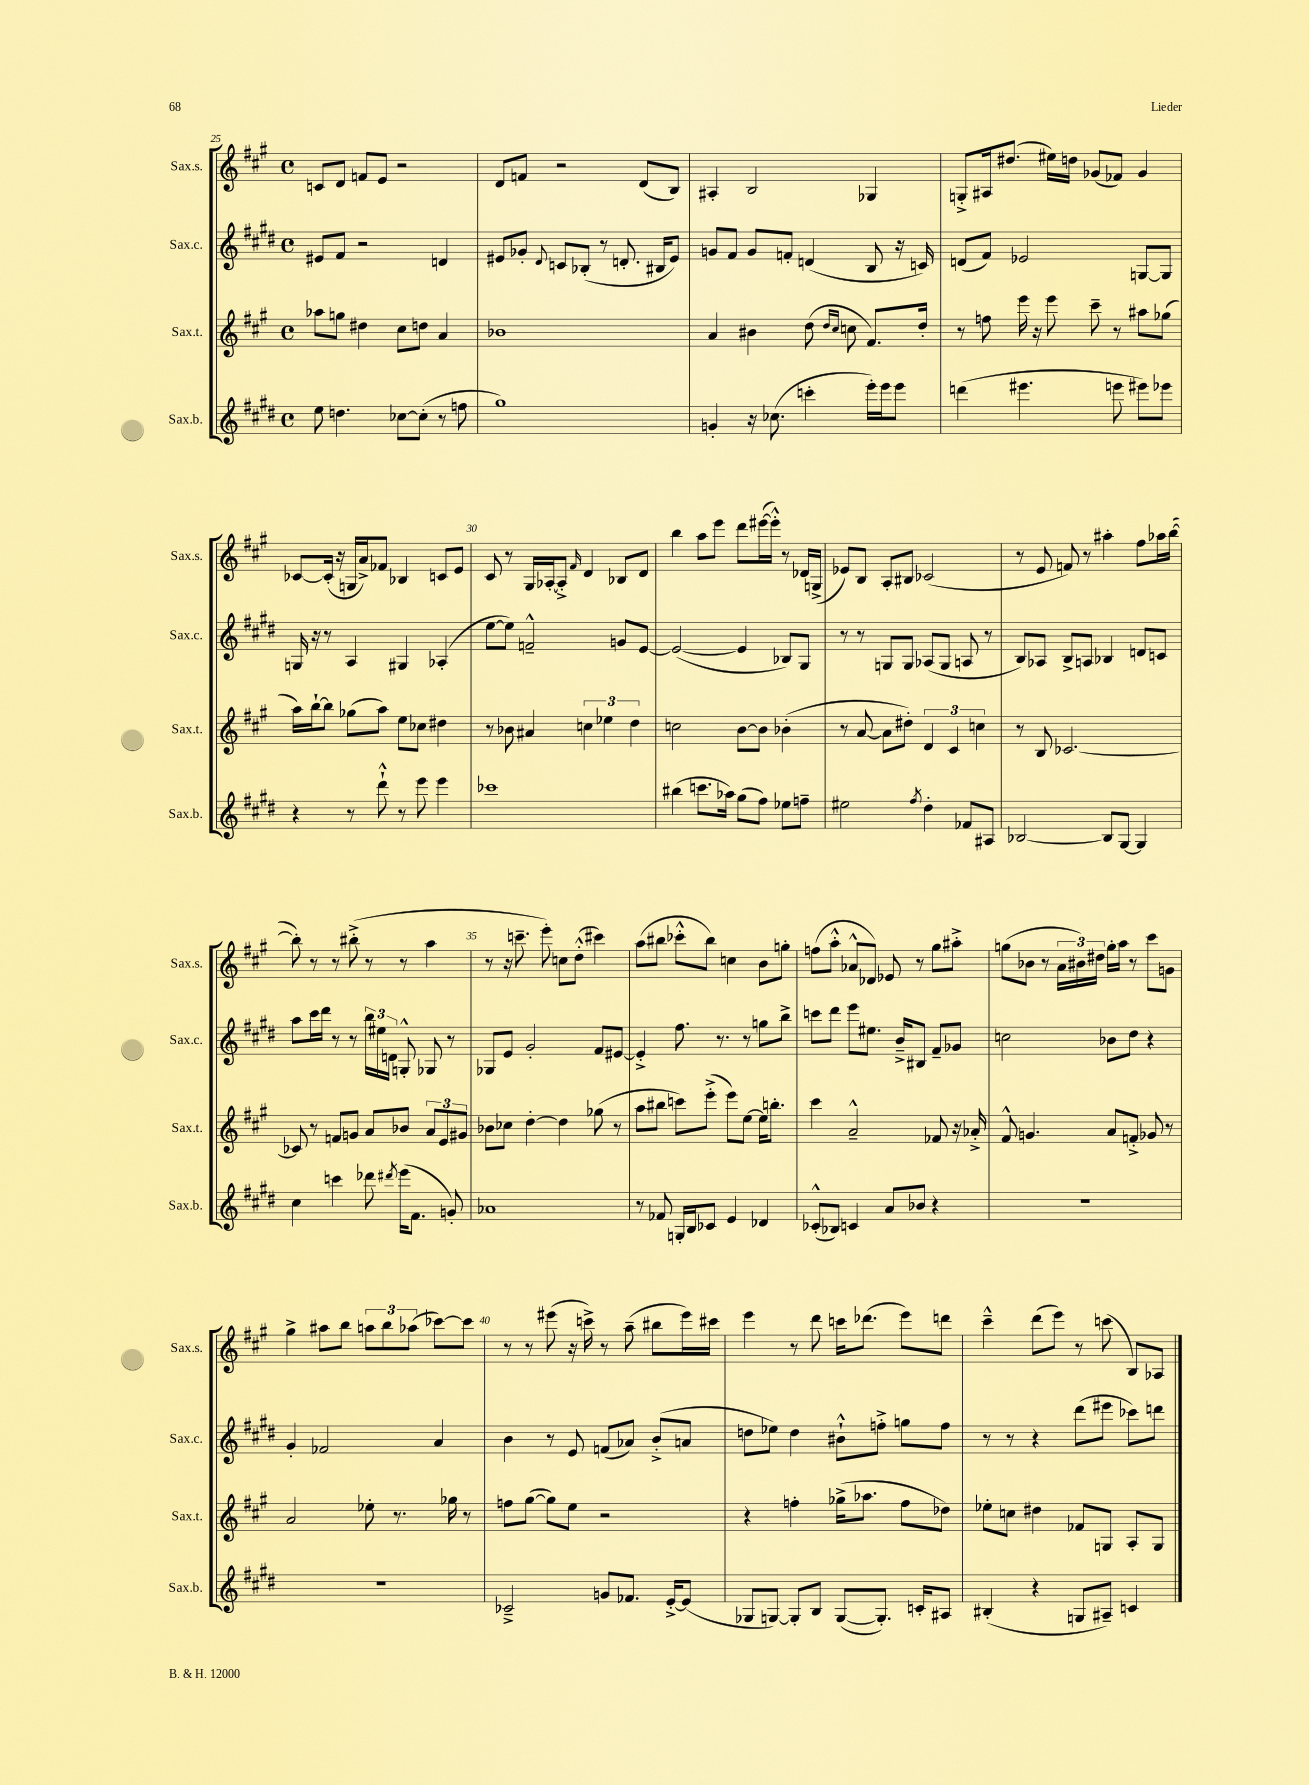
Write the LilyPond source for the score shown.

<<
\new StaffGroup <<
\new Staff = "s0" \with { instrumentName = "Sax.s." shortInstrumentName = "Sax.s." } {
    \clef treble \key a \major \defaultTimeSignature \time 4/4
    \autoBeamOff c'8[ d'8] f'8[ e'8] r2 |
    d'8[ f'8] r2 d'8[( b8]) |
    ais4-. b2 ges4 |
    g8[-.-> ais16 dis''8.]( eis''16[) d''16] ges'8[( fes'8]) ges'4 |
    ces'8[~ ces'16]-.( r16 g16[ a'16->) fes'8] bes4 c'8[ e'8] |
    cis'8 r8 gis16[ aes16~-. aes8]-.-> \grace { fis'16 } d'4 bes8[ d'8] |
    b''4 a''8[ e'''8] d'''8[ eis'''16~( eis'''16]-.-^) r8 des'16[ g16]->( |
    ees'8[) b8] a8[-. bis8] ces'2( |
    r8 e'8 f'8) r8 ais''4-. fis''8[ aes''16 b''16]~( |
    b''8-.) r8 r8 bis''8-.->( r8 r8 a''4 |
    r8 r16 c'''8.-- e'''8-.) c''8[ d''8]-.-^( cis'''4) |
    a''8[( bis''8] ces'''8[-.-^ bis''8]) c''4 b'8[ g''8]-. |
    f''8[( a''8]-.-^ aes'8[-^ des'8]) ees'8 r8 gis''8[ ais''8]-.-> |
    g''8[( bes'8] r8 \tuplet 3/2 { a'16[ bis'16) dis''16] } g''16[-. a''16] r8 cis'''8[ g'8] |
    gis''4-> ais''8[ b''8] \tuplet 3/2 { a''8[ b''8 aes''8]( } ces'''8[~) ces'''8] |
    r8 r8 eis'''8( r16 c'''16->) r8 a''8--( bis''8[ eis'''16) cis'''16] |
    e'''4 r8 d'''8 c'''16[ des'''8.]( e'''8[) d'''8] |
    cis'''4---^ d'''8[( e'''8]) r8 c'''8( b8[) aes8] \bar "|." |
}
\new Staff = "s1" \with { instrumentName = "Sax.c." shortInstrumentName = "Sax.c." } {
    \clef treble \key e \major \defaultTimeSignature \time 4/4
    \autoBeamOff eis'8[ fis'8] r2 d'4 |
    eis'8[ ges'8]-. \appoggiatura { dis'8 } c'8[ bes8]-.( r8 d'8.-. bis16[ eis'8]) |
    g'8[ fis'8] g'8[ f'8]-. d'4( b8 r16 c'16) |
    d'8[( fis'8]) ees'2 g8[~ g8] |
    g16 r16 r8 a4 gis4 aes4-.( |
    e''8[~ e''8]) f'2---^ g'8[ e'8]~ |
    e'2~( e'4 bes8[) gis8] |
    r8 r8 g8[ g8] aes8[( g8] a8 r8 |
    b8[) aes8] b8[-> a8] bes4 d'8[ c'8] |
    a''8[ cis'''16 dis'''16] r8 r8 \tuplet 3/2 { b''16[ eis''16 d'16] } g8-.-^ ges8 r8 |
    ges8[ e'8] gis'2-. fis'8[ eis'8]~ |
    eis'4-.-> fis''8. r8. r8 g''8[ b''8]-> |
    c'''8[ dis'''8] e'''8[ eis''8.] b'16[---> bis8] fis'8[-- ges'8] |
    c''2 bes'8[ dis''8] r4 |
    gis'4-. fes'2 a'4 |
    b'4 r8 e'8 f'8[( aes'8]) b'8[-.->( a'8] |
    d''8[ ees''8]) d''4 bis'8[-!-^ f''8]-.-> g''8[ f''8] |
    r8 r8 r4 dis'''8[( eis'''8] ces'''8[) d'''8] \bar "|." |
}
\new Staff = "s2" \with { instrumentName = "Sax.t." shortInstrumentName = "Sax.t." } {
    \clef treble \key a \major \defaultTimeSignature \time 4/4
    \autoBeamOff aes''8[ g''8] dis''4 cis''8[ d''8] a'4 |
    bes'1 |
    a'4 bis'4 d''8( \grace { d''16[ cis''16] } c''8 fis'8.[) d''16]-. |
    r8 f''8 e'''16 r16 e'''8 cis'''8-- r8 ais''8[ ges''8]( |
    a''16[) b''16~-! b''8] ges''8[( a''8]) e''8[ ces''8] dis''4 |
    r8 bes'8 ais'4 \tuplet 3/2 { c''4 ees''4 d''4 } |
    c''2 b'8[~ b'8] bes'4-.( |
    r8 a'8~ a'8[ dis''8]-.) \tuplet 3/2 { d'4 cis'4 c''4 } |
    r8 b8 ces'2.~ |
    ces'8 r8 f'8[ g'8] a'8[ bes'8] \tuplet 3/2 { a'8[ e'8 gis'8] } |
    bes'8[ ces''8] d''4~-. d''4 ges''8( r8 |
    a''8[ bis''8] c'''8[) e'''8]-.->( e'''8[) e''8]~ e''16[ b''8.]-. |
    cis'''4 a'2---^ fes'8 r16 aes'16-.-> |
    fis'8-^ g'4. a'8[ f'8]-.-> ges'8 r8 |
    a'2 ees''8-. r8. ges''16 r8 |
    f''8[ gis''8]~( gis''8[) e''8] r2 |
    r4 f''4-. ges''16[->( aes''8.] f''8[ des''8]) |
    ees''8[-. c''8] dis''4 fes'8[ g8] a8[-. g8] \bar "|." |
}
\new Staff = "s3" \with { instrumentName = "Sax.b." shortInstrumentName = "Sax.b." } {
    \clef treble \key e \major \defaultTimeSignature \time 4/4
    \autoBeamOff e''8 d''4. ces''8[~ ces''8]-.( r8 f''8 |
    gis''1) |
    g'4-. r16 ces''8.( c'''4-. e'''16[-.) e'''16 e'''8] |
    d'''4( eis'''4. e'''8 eis'''8[) ees'''8] |
    r4 r8 dis'''8-!-^ r8 e'''8 e'''4 |
    ces'''1 |
    bis''4( c'''8.[ aes''16]) gis''8[( fis''8]) ees''8[ f''8]-- |
    eis''2 \acciaccatura { fis''8 } dis''4-. fes'8[ ais8] |
    bes2~ bes8[ gis8]~ gis4 |
    cis''4 c'''4 des'''8 \acciaccatura { dis'''8 } e'''16[( fis'8.] g'8-.) |
    aes'1 |
    r8 fes'8 g16[-. b16 ces'8] e'4 des'4 |
    ces'8[-.-^( bes8]) c'4 a'8[ bes'8] r4 |
    R1 |
    R1 |
    ces'2---> g'8[ fes'8.] e'16[~-.-> e'8]( |
    ges8[ g8]~) g8[-. b8] g8[~( g8.]-.) c'16[-. ais8] |
    bis4-.( r4 g8[ ais8]--) c'4 \bar "|." |
}
>>
>>
\layout { \context { \Score currentBarNumber = #25 \override BarNumber.break-visibility = ##(#f #t #t) barNumberVisibility = #(every-nth-bar-number-visible 5) } }
